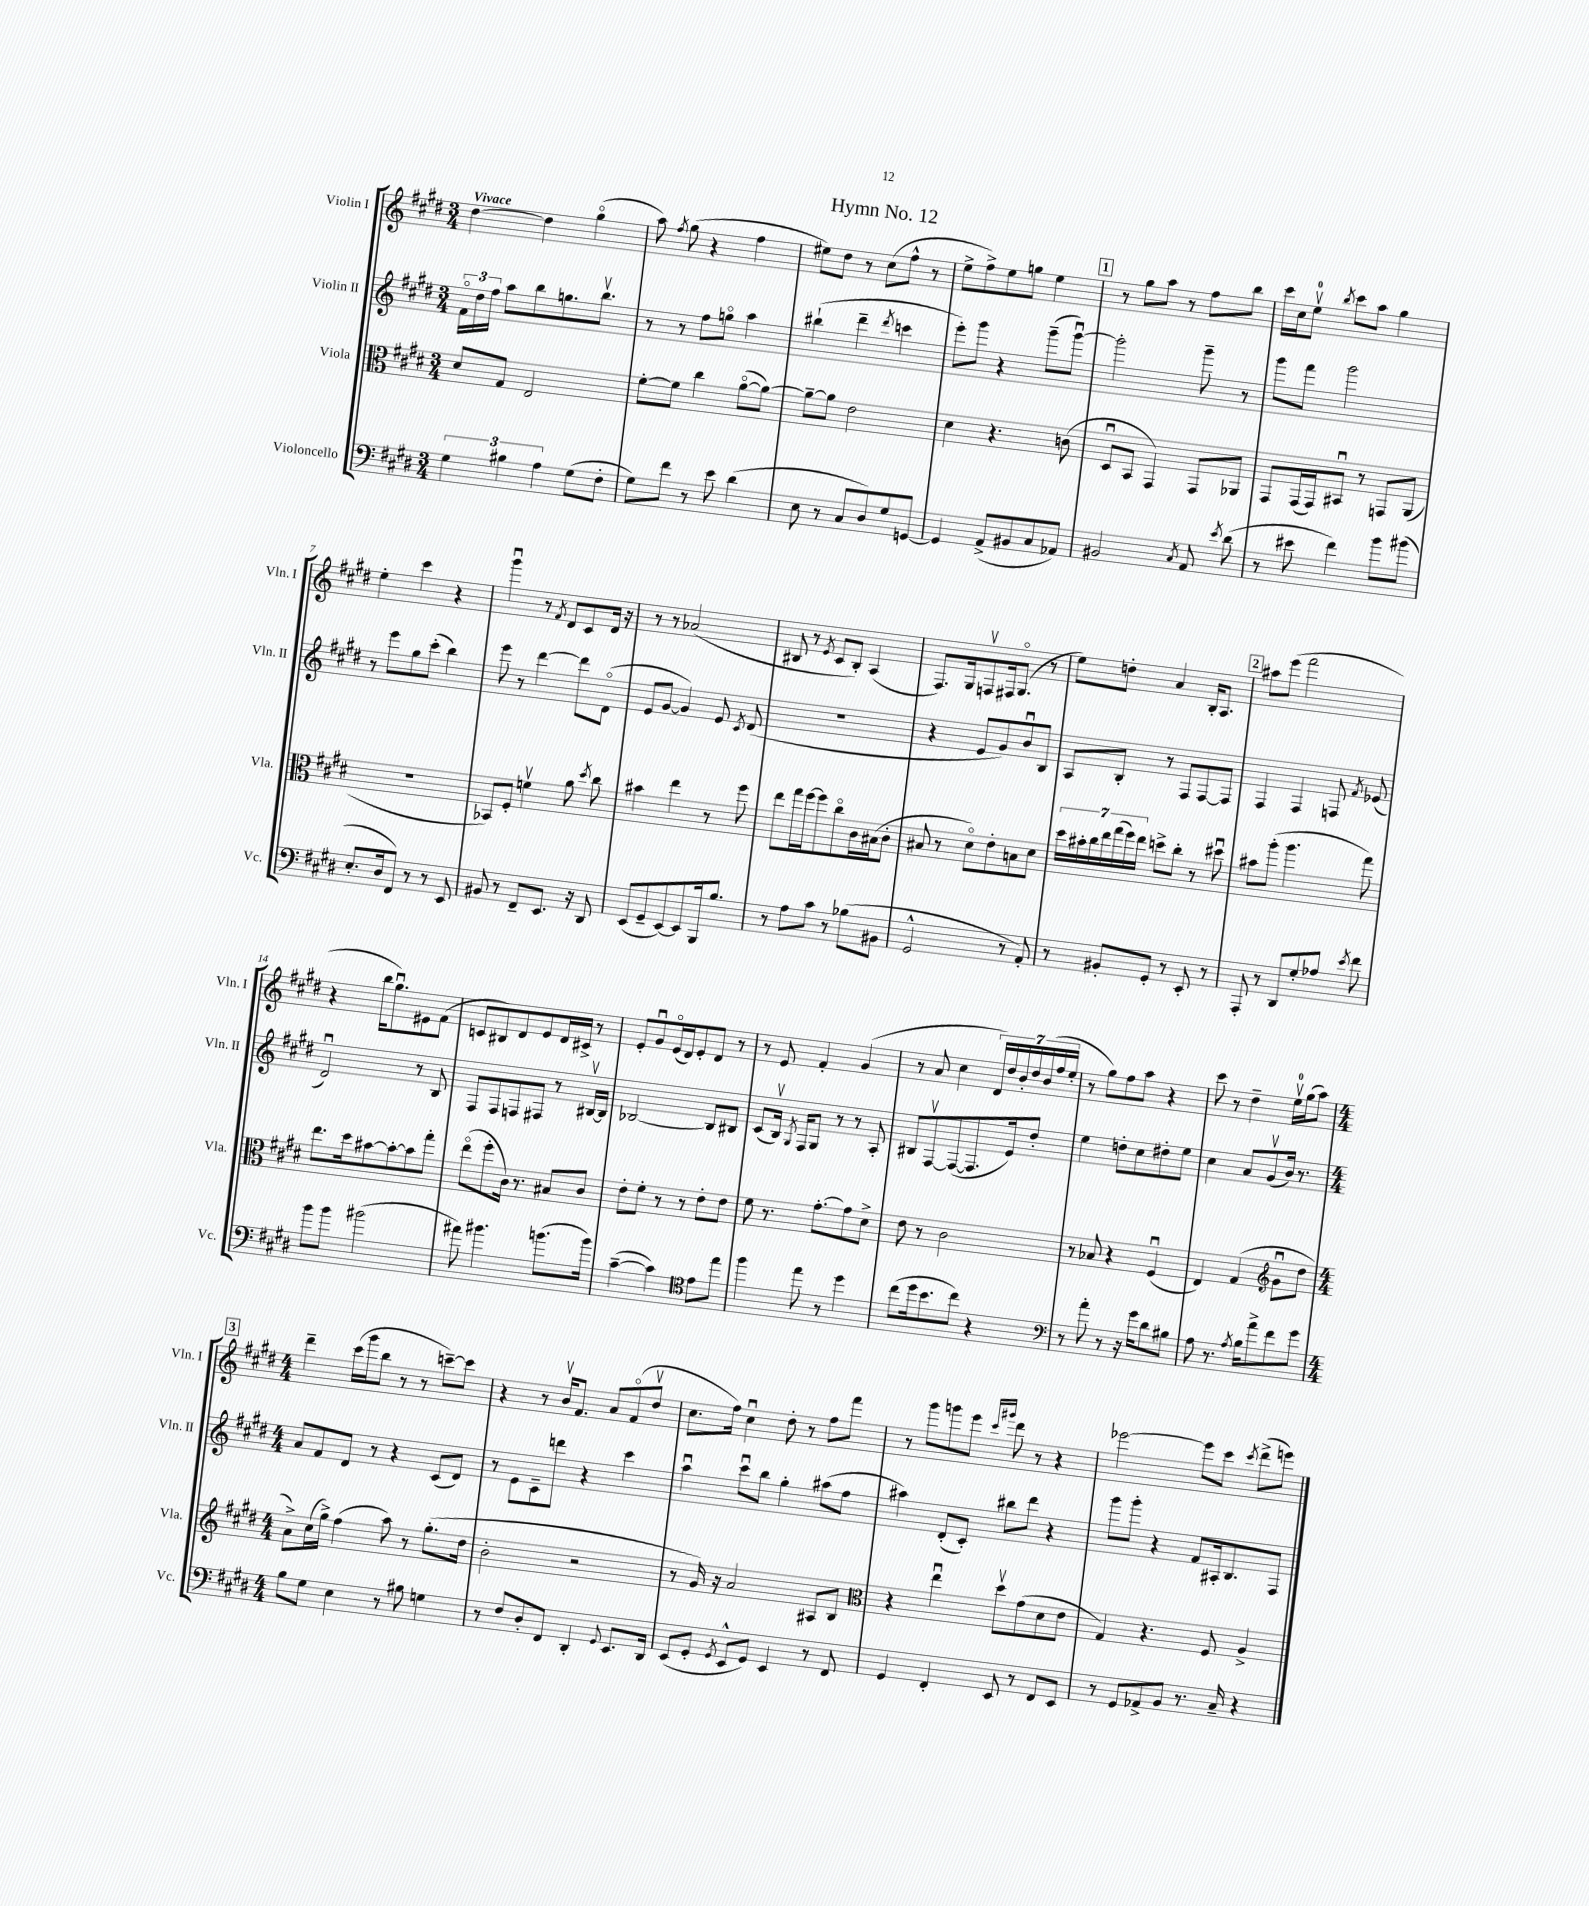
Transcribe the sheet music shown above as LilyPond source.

\header { title = "Hymn No. 12" }
<<
\new StaffGroup <<
\new Staff = "s0" \with { instrumentName = "Violin I" shortInstrumentName = "Vln. I" } {
    \clef treble \key e \major \numericTimeSignature \time 3/4 \tempo "Vivace"
    \autoBeamOff dis''4~ dis''4 gis''4\flageolet( |
    a''8) \acciaccatura { fis''8 } gis''8( r4 fis''4 |
    eis''8[) dis''8] r8 cis''8[( fis''8]-^ r8 |
    e''8[-> fis''8->) e''8 g''8] e''4 |
    \mark \markup { \box "1" } r8 gis''8[ a''8] r8 fis''8[ b''8] |
    cis'''16[ cis''16 e''8]-0\upbow \acciaccatura { b''8 } cis'''8[ a''8] gis''4 |
    e''4-. cis'''4 r4 |
    gis'''4\downbow r8 \acciaccatura { fis'8 } dis'8[ cis'8 dis'16] r16 |
    r8 r8 aes'2( |
    bis8 r8 \acciaccatura { e'8 } cis'8[ bis8]-.) a4( |
    fis8.[) gis16 f8\upbow fis16 gis8.]\flageolet( r8 |
    e''8[) d''8]-. a'4 b16[-. a8.] |
    \mark \markup { \box "2" } ais''8[ e'''8]( fis'''2 |
    r4 b''16[ gis''8.\downbow) eis'8 fis'8]( |
    c'8[ bis8) dis'8 e'8 dis'16 cis'16]-> r8 |
    e'8[-. gis'8\downbow e'16\flageolet( dis'16) e'8-. dis'8] r8 |
    r8 e'8 fis'4-. gis'4( |
    r8 a'8 cis''4 \tuplet 7/4 { dis'16[) dis''16 b'16-. dis''16 b'16( fis''16 e''16]-. } |
    r8 gis''8[) fis''8 a''8] r4 |
    cis'''8 r8 dis''4-- e''16[-0\upbow gis''16( a''8]) |
    \mark \markup { \box "3" } \numericTimeSignature \time 4/4 dis'''4-- cis'''16[( gis'''16 b''8] r8 r8 c'''8[~--) c'''8] |
    r4 r8 b'16[\upbow fis'8.] a'8[ fis'8\flageolet( dis''8]\upbow |
    cis''8.[ fis''16]) cis''4\downbow dis''8-. r8 fis''8[ fis'''8] |
    r8 gis'''8[ g'''8 e'''8] \grace { cis'''16[ gis'''16] } dis'''8 r8 r4 |
    ees'''2~ ees'''8[ cis'''8] \acciaccatura { cis'''8 } dis'''8[->( e'''8]) \bar "|." |
}
\new Staff = "s1" \with { instrumentName = "Violin II" shortInstrumentName = "Vln. II" } {
    \clef treble \key e \major \numericTimeSignature \time 3/4
    \autoBeamOff \tuplet 3/2 { fis'16[\flageolet dis''16 fis''16] } a''8[ b''8 g''8. b''8.]\upbow |
    r8 r8 fis''8[ g''8]\flageolet a''4 |
    bis''4-!( dis'''4-- \acciaccatura { dis'''8 } c'''4 |
    e'''8[-.) gis'''8] r4 gis'''8[--( gis'''8]~\downbow) |
    \mark \markup { \box "1" } gis'''2-. gis'''8-- r8 |
    gis'''8[ fis'''8] gis'''2 |
    r8 e'''8[ gis''8 cis'''8]-.( b''4) |
    e'''8 r8 dis'''4~ dis'''8[ dis'8]\flageolet( |
    e'8[ gis'8]~ gis'4) e'8 \acciaccatura { cis'8 } dis'8( |
    R2. |
    r4 e'8[ gis'8) b'8\downbow b8] |
    a8[ b8]-. r8 fis8[ fis8~ fis8] |
    \mark \markup { \box "2" } fis4 fis4 f8 \acciaccatura { fis'8 } ees'8( |
    dis'2\downbow) r8 b8 |
    fis8[ fis8 f8 fis8] r8 bis16[~\upbow bis16] |
    bes2~ bes8[ bis8] |
    cis'8[( b16]\upbow) \acciaccatura { gis8 } fis16[ gis8] r8 r8 a8-. |
    bis8[ fis8~\upbow fis8~( fis8. e'16) dis''8]-. |
    e''4 d''8[-. cis''8 dis''8-. e''8] |
    cis''4 a'8[ gis'8\upbow( b'16]) r8. |
    \mark \markup { \box "3" } \numericTimeSignature \time 4/4 a'8[ fis'8 dis'8] r8 r4 cis'8[( dis'8]) |
    r8 e'8[ cis'8-- d'''8] r4 cis'''4 |
    a''4\downbow cis'''8[\downbow b''8] gis''4-. ais''8[( fis''8] |
    ais''4) dis'8[-.( cis'8]-.) bis''8[ dis'''8] r4 |
    gis'''8[ gis'''8]-. r4 fis'8[ ais16-. b8. fis8] \bar "|." |
}
\new Staff = "s2" \with { instrumentName = "Viola" shortInstrumentName = "Vla." } {
    \clef alto \key e \major \numericTimeSignature \time 3/4
    \autoBeamOff dis'8[ gis8] e2 |
    fis'8[~-. fis'8] cis''4 a'8[~\flageolet( a'8]~) |
    a'8[~-- a'8] e'2 |
    dis'4 r4. c'8( |
    \mark \markup { \box "1" } dis8[\downbow b,8] gis,4) gis,8[ aes,8] |
    gis,8[ gis,16( gis,16) bis,8]\downbow r8 g,8[ a,8]( |
    R2. |
    bes,8[) fis8]-. f'4\upbow a'8 \acciaccatura { dis''8 } cis''8 |
    bis'4 e''4 r8 fis''8 |
    e''8[ gis''16 fis''16~ fis''8 cis''8\flageolet cis'16 bis16( cis'8]-. |
    bis8 r8 dis'8[\flageolet) e'8-. b8 dis'8] |
    \tuplet 7/4 { dis''16[ bis'16-. cis''16 e''16 gis''16( fis''16) e''16] } d''8[-> cis''8]-. r8 dis''8\downbow |
    \mark \markup { \box "2" } bis'8[ a''8]-.( a''4. gis''8) |
    e''8.[ dis''16 bis'8~ bis'8~-. bis'8 gis''8]-. |
    e''8[\flageolet( fis''8-. cis'16]) r8. bis8[ cis'8] |
    e'8[-. fis'8]-. r8 r8 e'8[-. e'8] |
    fis'8 r8. gis'8.[~-. gis'8 dis'8]-> |
    e'8 r8 cis'2 |
    r8 bes8 r4 fis4\downbow( |
    e4) gis4( \clef treble gis'8[\downbow dis''8] |
    \mark \markup { \box "3" } \numericTimeSignature \time 4/4 a'8[->) cis''16( gis''16]->) fis''4( a''8) r8 gis''8.[-.( dis''16] |
    b'2-. r2 |
    r8 gis'16) r16 a'2 ais8[ b8] |
    \clef alto r4 e''4\downbow dis''8[\upbow gis'8( dis'8 e'8] |
    gis4) r4. fis8 a4-> \bar "|." |
}
\new Staff = "s3" \with { instrumentName = "Violoncello" shortInstrumentName = "Vc." } {
    \clef bass \key e \major \numericTimeSignature \time 3/4
    \autoBeamOff \tuplet 3/2 { gis4 bis4 a4 } gis8[( fis8]-. |
    gis8[) fis'8] r8 e'8 dis'4( |
    e8 r8 cis8[ dis8) gis8 g,8]~ |
    g,4 a,8[->( bis,8 cis8 aes,8]) |
    \mark \markup { \box "1" } bis,2 \acciaccatura { cis8 } a,8 \acciaccatura { e'8 } dis'8( |
    r8 eis'8 fis'4) b'8[ bis'8]( |
    e8.[-. dis16 fis,8]) r8 r8 e,8 |
    bis,8 r8 fis,8[-- e,8.] r16 dis,8 |
    e,8[( gis,8-- e,8~) e,8 b,,16 b8.] |
    r8 a8[ cis'8] r8 bes8[( bis,8] |
    gis,2-^ r8 a,8-.) |
    r8 bis,8[-. gis,8]-. r8 e,8-. r8 |
    \mark \markup { \box "2" } a,,8-. r8 dis,8[ gis8-. aes8] \acciaccatura { e'8 } fis'8 |
    b'8[ b'8] bis'2( |
    ais'8) bis'4. b'8.[( b'16]) |
    cis'4~--( cis'4) \clef tenor e'8[ e''8] |
    fis''4 e''8 r8 dis''4 |
    cis''8[( dis''16 b'8. cis''8]) r4 |
    \clef bass r8 a'8-. r8 r16 gis'16[ dis'8 bis8] |
    a8 r8. \acciaccatura { a8 } b16[ a'8-> fis'8 gis'8] |
    \mark \markup { \box "3" } \numericTimeSignature \time 4/4 b8[ gis8] e4 r8 bis8 g4 |
    r8 fis8[ dis8-. fis,8] dis,4-. \appoggiatura { gis,8 } e,8.[ dis,16] |
    e,8[( gis,8]-. \acciaccatura { gis,8 } e,8[-^ gis,8]) e,4 r8 fis,8 |
    gis,4 fis,4-. e,8 r8 fis,8[ e,8] |
    r8 gis,8[ aes,8-> b,8] r8. cis16-- r4 \bar "|." |
}
>>
>>
